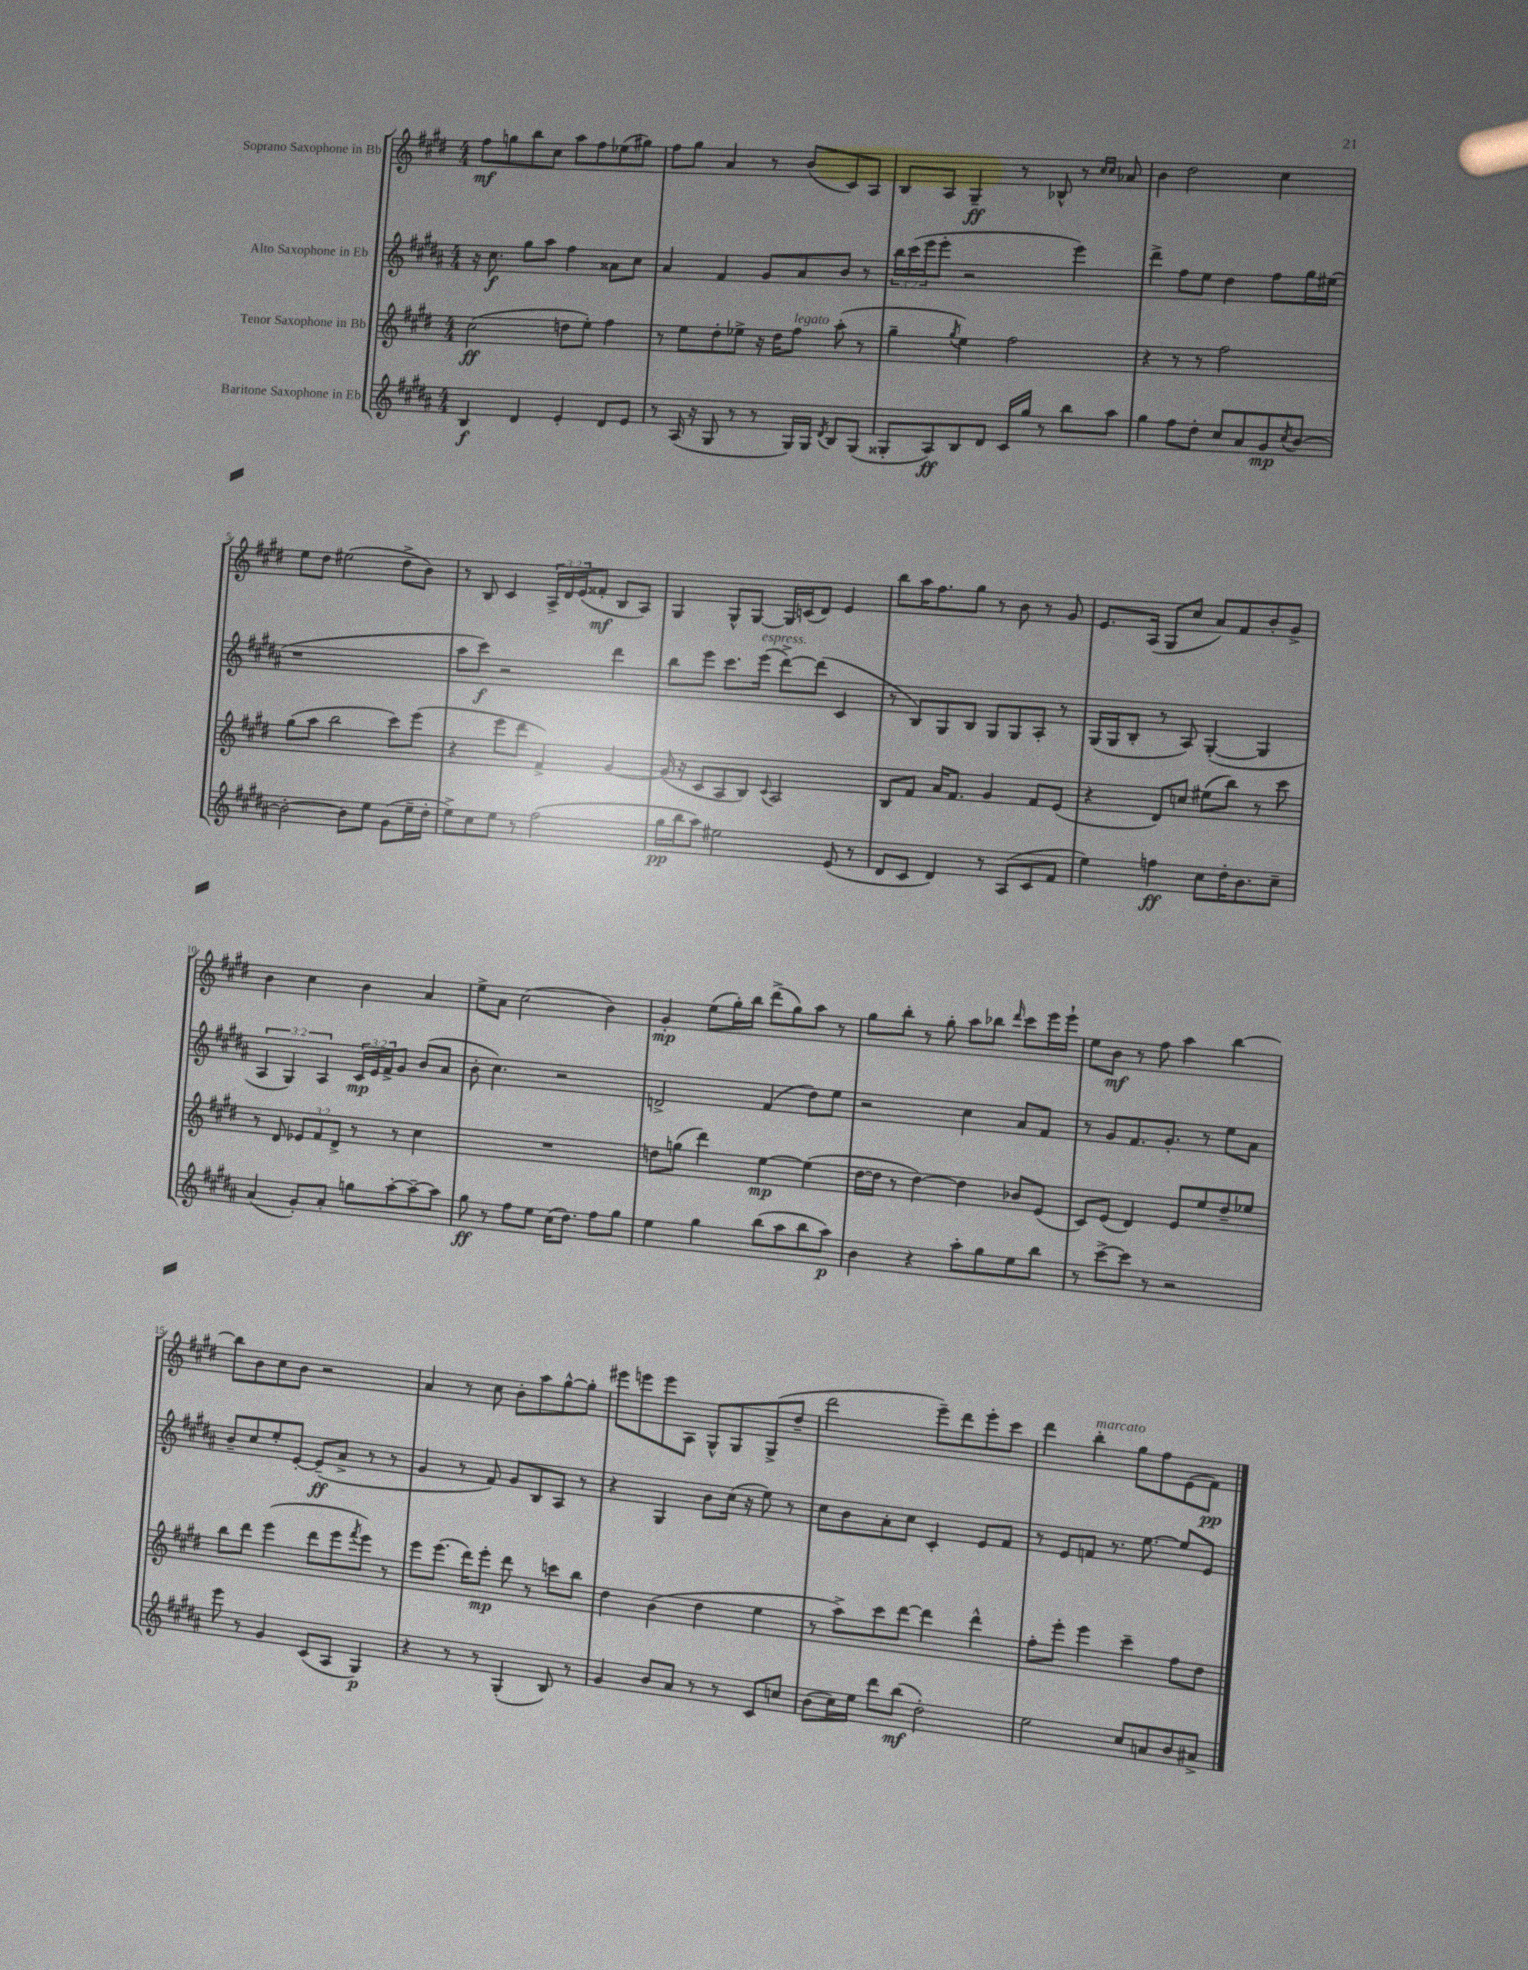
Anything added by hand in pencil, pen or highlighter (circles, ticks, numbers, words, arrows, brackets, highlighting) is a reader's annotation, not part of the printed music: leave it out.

**kern	**dynam	**kern	**dynam	**kern	**dynam	**kern	**dynam
*part4	*part4	*part3	*part3	*part2	*part2	*part1	*part1
*staff4	*staff4	*staff3	*staff3	*staff2	*staff2	*staff1	*staff1
*I"Baritone Saxophone in Eb	*	*I"Tenor Saxophone in Bb	*	*I"Alto Saxophone in Eb	*	*I"Soprano Saxophone in Bb	*
*clefG2	*	*clefG2	*	*clefG2	*	*clefG2	*
*k[f#c#g#d#a#]	*	*k[f#c#g#d#]	*	*k[f#c#g#d#a#]	*	*k[f#c#g#d#]	*
*M4/4	*	*M4/4	*	*M4/4	*	*M4/4	*
=1	=1	=1	=1	=1	=1	=1	=1
4B/	f	(2cc#\	ff	16r	.	8ff#\L	mf
.	.	.	.	8.cc#\	f	.	.
.	.	.	.	.	.	8ggn\	.
4d#/	.	.	.	8gg#\L	.	8bb\	.
.	.	.	.	8aa#\J	.	8cc#\J	.
4e'/	.	8ddn\L	.	4ff#\	.	8aa\L	.
.	.	8ee'\J)	.	.	.	8ff#\	.
8d#/L	.	4ff#\	.	8a##X\L	.	(8ee-X\	.
8e/J	.	.	.	8cc#\J	.	8gg#X\J)	.
=2	=2	=2	=2	=2	=2	=2	=2
8r	.	8r	.	4a#/	.	8ff#\L	.
(16A#/	.	8ee\L	.	.	.	8gg#\J	.
16r	.	.	.	.	.	.	.
8G#/	.	8dd#'\	.	4f#/	.	4a/	.
8r	.	8ee-X^\J	.	.	.	.	.
8r	.	16r	.	8g#/L	.	8r	.
.	.	16dd#\KL	.	.	.	.	.
!	!	!LO:TX:a:i:t=legato	!	!	!	!	!
16G#/LL)	.	8ff#\J	.	8a#/	.	(8b/L	.
16G#/JJ	.	.	.	.	.	.	.
8qd#/	.	.	.	.	.	.	.
8B/L	.	(8aa'\	.	8b/J	.	8c#/)	.
(8G#/J	.	8r	.	8r	.	8A/J	.
=3	=3	=3	=3	=3	=3	=3	=3
8G##X'/L	.	4gg#~\	.	24bb\LL	.	8B/L	.
.	.	.	.	(24ccc#\	.	.	.
.	.	.	.	24eee\J	.	.	.
8A#/)	ff	.	.	8eee'\J	.	8A/J	.
.	.	8qgg#/	.	.	.	.	.
8B/	.	4ee\)	.	2r	.	4G#~/	ff
8d#/J	.	.	.	.	.	.	.
16c#/LL	.	2ff#\	.	.	.	8r	.
16gg#/JJ	.	.	.	.	.	.	.
8r	.	.	.	.	.	8B-X^^/	.
8bb\L	.	.	.	4eee\)	.	8r	.
.	.	.	.	.	.	16qqcc#/LL	.
.	.	.	.	.	.	16qqcc#/JJ	.
8aa#\J	.	.	.	.	.	8a-X/	.
=4	=4	=4	=4	=4	=4	=4	=4
4gg#\	.	4r	.	4ddd#^\	.	4b\	.
8ff#\L	.	8r	.	8ff#\L	.	2dd#\	.
8dd#'\J	.	8r	.	8ee\J	.	.	.
8cc#/L	.	2ff#\	.	4dd#\	.	.	.
8a#/	.	.	.	.	.	.	.
8g#/	mp	.	.	8ff#\L	.	4cc#\	.
8qcc#/	.	.	.	.	.	.	.
[8b/J	.	.	.	16gg#\L	.	.	.
.	.	.	.	(16ee#X\JJ	.	.	.
!!LO:LB:g=z
=5	=5	=5	=5	=5	=5	=5	=5
2b'\_	.	(8gg#\L	.	1r	.	8ee\L	.
.	.	8aa\J	.	.	.	8dd#\J	.
.	.	2bb\	.	.	.	(2ee#X\	.
8b\L]	.	.	.	.	.	.	.
8ee\J	.	.	.	.	.	.	.
(8g#\L	.	8ccc#\L)	.	.	.	8dd#^\L	.
16ee~\L	.	(8eee\J	.	.	.	8b\J)	.
16dd#'\JJ	.	.	.	.	.	.	.
=6	=6	=6	=6	=6	=6	=6	=6
8ee^\L)	.	4r	.	8aa#\L	.	8r	.
8cc#\	.	.	.	8ccc#\J)	f	8B/	.
8ee\J	.	8eee\L	.	2r	.	4c#/	.
8r	.	8ddd#\J	.	.	.	.	.
(2ff#\	.	4f#^/)	.	.	.	24A^/LL	.
.	.	.	.	.	.	24d#/	.
.	.	.	.	.	.	(24e/J	.
.	.	.	.	.	.	8f##X'/J	mf
.	.	[4g#/	.	4ddd#\	.	8B/L	.
.	.	.	.	.	.	8A/J)	.
=7	=7	=7	=7	=7	=7	=7	=7
16gg#\LL	pp	(16g#/]	.	8bb\L	.	4G#/	.
16bb\J	.	16r	.	.	.	.	.
8aa#\J)	.	8c#/L	.	8eee\J	.	.	.
2ee#X\	.	8A/	.	8.ccc#\L	.	8G#^^/L	.
.	.	8B/J)	.	.	.	[8G#/J	.
!	!	!	!	!LO:TX:a:i:t=espress.	!	!	!
.	.	.	.	(16eee\Jk	.	.	.
.	.	8qqc#/	.	.	.	.	.
.	.	2A/	.	[8ddd#^\L)	.	16G#/LL]	.
.	.	.	.	.	.	(16cn/J	.
.	.	.	.	(8ddd#\J]	.	8d#/J)	.
(8e/	.	.	.	4c#/	.	4e/	.
8r	.	.	.	.	.	.	.
=8	=8	=8	=8	=8	=8	=8	=8
8d#/L	.	8B/L	.	8r	.	8bb\L	.
8c#/J	.	8f#/J	.	8B/L)	.	16aa\K	.
.	.	.	.	.	.	8.ff#\	.
4d#/)	.	16a/KL	.	8G#/	.	.	.
.	.	8.f#/J	.	.	.	.	.
.	.	.	.	8B/J	.	8gg#\J	.
8r	.	4g#/	.	8G#/L	.	8r	.
(8A#/L	.	.	.	8G#/	.	8b\	.
8c#/	.	8f#/L	.	8A#'/J	.	8r	.
8f#/J	.	(8e/J	.	8r	.	8g#/	.
=9	=9	=9	=9	=9	=9	=9	=9
4ee\)	.	4r	.	(16G#/LL	.	8.e/L	.
.	.	.	.	16G#/J	.	.	.
.	.	.	.	8B'/J	.	.	.
.	.	.	.	.	.	(16A/Jk	.
4ffn\	ff	8d#/L)	.	8r	.	8G#/L	.
.	.	8ccn/J	.	8A#/)	.	8cc#/J	.
8cc#\L	.	(8ee#X\L	.	([4G#'/	.	8a/L)	.
16dd#'\K	.	8bb\J)	.	.	.	8f#/	.
8.b\	.	.	.	.	.	.	.
.	.	8r	.	4G#/]	.	8b'/	.
8cc#~\J	.	8ccc#\	.	.	.	8g#^/J	.
!!LO:LB:g=z
=10	=10	=10	=10	=10	=10	=10	=10
(4a#/	.	8r	.	6A#/	.	4b\	.
.	.	8d#/	.	.	.	.	.
.	.	.	.	6G#/)	.	.	.
8g#'/L)	.	12e-X/L	.	.	.	4cc#\	.
.	.	12f#/	.	6A#/	.	.	.
8a#'/J	.	.	.	.	.	.	.
.	.	12d#^/J	.	.	.	.	.
8ggn\L	.	8r	.	24c#/LL	mp	4b\	.
.	.	.	.	24e/	.	.	.
.	.	.	.	24f#^/J	.	.	.
[8aa#'\	.	8r	.	8g#/J	.	.	.
8aa#~\_	.	4cc#\	.	(8b/L	.	4a/	.
8aa#\J]	.	.	.	8a#/J	.	.	.
=11	=11	=11	=11	=11	=11	=11	=11
8gg#\	ff	1r	.	8b'\	.	8ee^\L	.
8r	.	.	.	4.cc#\)	.	8a\J	.
8ff#\L	.	.	.	.	.	(2cc#\	.
8ee\J	.	.	.	.	.	.	.
(16cc#\KL	.	.	.	2r	.	.	.
8.dd#\J)	.	.	.	.	.	.	.
8ff#\L	.	.	.	.	.	4b\)	.
8gg#\J	.	.	.	.	.	.	.
=12	=12	=12	=12	=12	=12	=12	=12
4ee\	.	8ddn\L	.	2dn^/	.	4g#'/	mp
.	.	(8ggn\J	.	.	.	.	.
4gg#\	.	4ddd#\)	.	.	.	(8ee\L	.
.	.	.	.	.	.	16gg#'\L)	.
.	.	.	.	.	.	16bb\JJ	.
(8bb\L	.	[4ee\	mp	(4f#/	.	(8ddd#^\L	.
8aa#\	.	.	.	.	.	8gg#\)	.
8bb\	.	(4ee\]	.	8dd#\L)	.	8aa\J	.
8aa#\J)	p	.	.	8ee\J	.	8r	.
=13	=13	=13	=13	=13	=13	=13	=13
4b\	.	[16dd#\LL	.	2r	.	8gg#\L	.
.	.	16dd#\JJ]	.	.	.	.	.
.	.	8r	.	.	.	8bb'\J	.
4r	.	[4dd#\)	.	.	.	8r	.
.	.	.	.	.	.	8gg#'\	.
8aa#'\L	.	4dd#\]	.	4cc#\	.	8aa\L	.
8gg#\	.	.	.	.	.	8bb-X\J	.
.	.	.	.	.	.	16qqddd#/	.
8ee\	.	8b-X/L	.	8a#/L	.	8ccc#\L	.
8bb\J	.	(8e/J	.	8f#/J	.	16eee\L	.
.	.	.	.	.	.	16eee`\JJ	.
=14	=14	=14	=14	=14	=14	=14	=14
8r	.	8c#/L)	.	8r	.	8ee\L	.
[8ccc#^\L	.	(8e/J	.	8g#/L	.	8b\J	mf
8ccc#\J]	.	4d#/)	.	8.f#/	.	8r	.
8r	.	.	.	.	.	8ff#\	.
.	.	.	.	8.g#'/J	.	.	.
2r	.	8e/L	.	.	.	4aa\	.
.	.	8ee/	.	8r	.	.	.
.	.	8dd#~/	.	8ee\L	.	[4bb\	.
.	.	8ee-X/J	.	8a#\J	.	.	.
!!LO:LB:g=z
=15	=15	=15	=15	=15	=15	=15	=15
8eee\	.	8bb\L	.	8b~/L	.	8bb\L]	.
8r	.	8ddd#\J	.	8cc#/	.	8b\	.
4g#/	.	(4eee\	.	8ee'/	.	8cc#\	.
.	.	.	.	[8e'/J	.	8b\J	.
(8c#/L	.	8ddd#\L	.	(8e~/L]	ff	2r	.
8A#/J	.	8eee\	.	8a#^/J	.	.	.
.	.	8qfff#/	.	.	.	.	.
4G#/)	p	8eee\J)	.	8r	.	.	.
.	.	8r	.	8r	.	.	.
=16	=16	=16	=16	=16	=16	=16	=16
4r	.	8eee\L	.	4g#/	.	4a/	.
.	.	(8.eee\J	.	.	.	.	.
8r	.	.	.	8r	.	8r	.
.	.	16ddd#\KL)	.	.	.	.	.
8r	.	8eee'\J	mp	8f#/)	.	8cc#\	.
(4G#'/	.	8ddd#\	.	8g#/L	.	8b'\L	.
.	.	8r	.	8B/	.	8aa\	.
8B/)	.	8cccn\L	.	8A#/J	.	[8gg#^^\	.
8r	.	8bb\J	.	8r	.	8gg#'\J]	.
=17	=17	=17	=17	=17	=17	=17	=17
4g#/	.	4dd#\	.	4r	.	8eee#X\L	.
.	.	.	.	.	.	8eeen\	.
8b/L	.	(4b\	.	4G#/	.	8eee\	.
8a#/J	.	.	.	.	.	8A\J	.
8r	.	4dd#\	.	8b\L	.	8G#^^/L	.
8r	.	.	.	(16cc#\Jk	.	8G#/	.
.	.	.	.	16r	.	.	.
8c#/L	.	4ee\	.	8ee\)	.	(8G#^/	.
8ccn/J	.	.	.	8r	.	8dd#~/J	.
=18	=18	=18	=18	=18	=18	=18	=18
(8b\L	.	8r	.	8cc#\L	.	2ddd#\	.
16cc#\L)	.	8aa^\L)	.	8b\	.	.	.
16ee\JJ	.	.	.	.	.	.	.
8ddd#\L	.	8ccc#\	.	8a#'\	.	.	.
(8bb\J	mf	[8ddd#\J	.	8cc#\J	.	.	.
2dd#'\)	.	4ddd#\]	.	4c#'/	.	8eee~\L)	.
.	.	.	.	.	.	8ddd#\	.
.	.	4ddd#^^\	.	8e/L	.	8eee'\	.
.	.	.	.	8f#/J	.	8ccc#\J	.
=19	=19	=19	=19	=19	=19	=19	=19
2ee\	.	8ff#'\L	.	8r	.	4ddd#\	.
.	.	8eee'\J	.	8e/L	.	.	.
!	!	!	!	!	!	!LO:TX:a:i:t=marcato	!
.	.	4eee\	.	8fn/J	.	4bb'\	.
.	.	.	.	8.r	.	.	.
8cc#/L	.	4ccc#~\	.	.	.	8gg#\L	.
.	.	.	.	[8.ee\	.	.	.
8an/	.	.	.	.	.	8ff#\	.
8b/	.	8ff#\L	.	8ee/L]	.	(8e\	.
8a#X^/J	.	8dd#\J	.	8e/J	.	8f#\J)	pp
==	==	==	==	==	==	==	==
*-	*-	*-	*-	*-	*-	*-	*-
